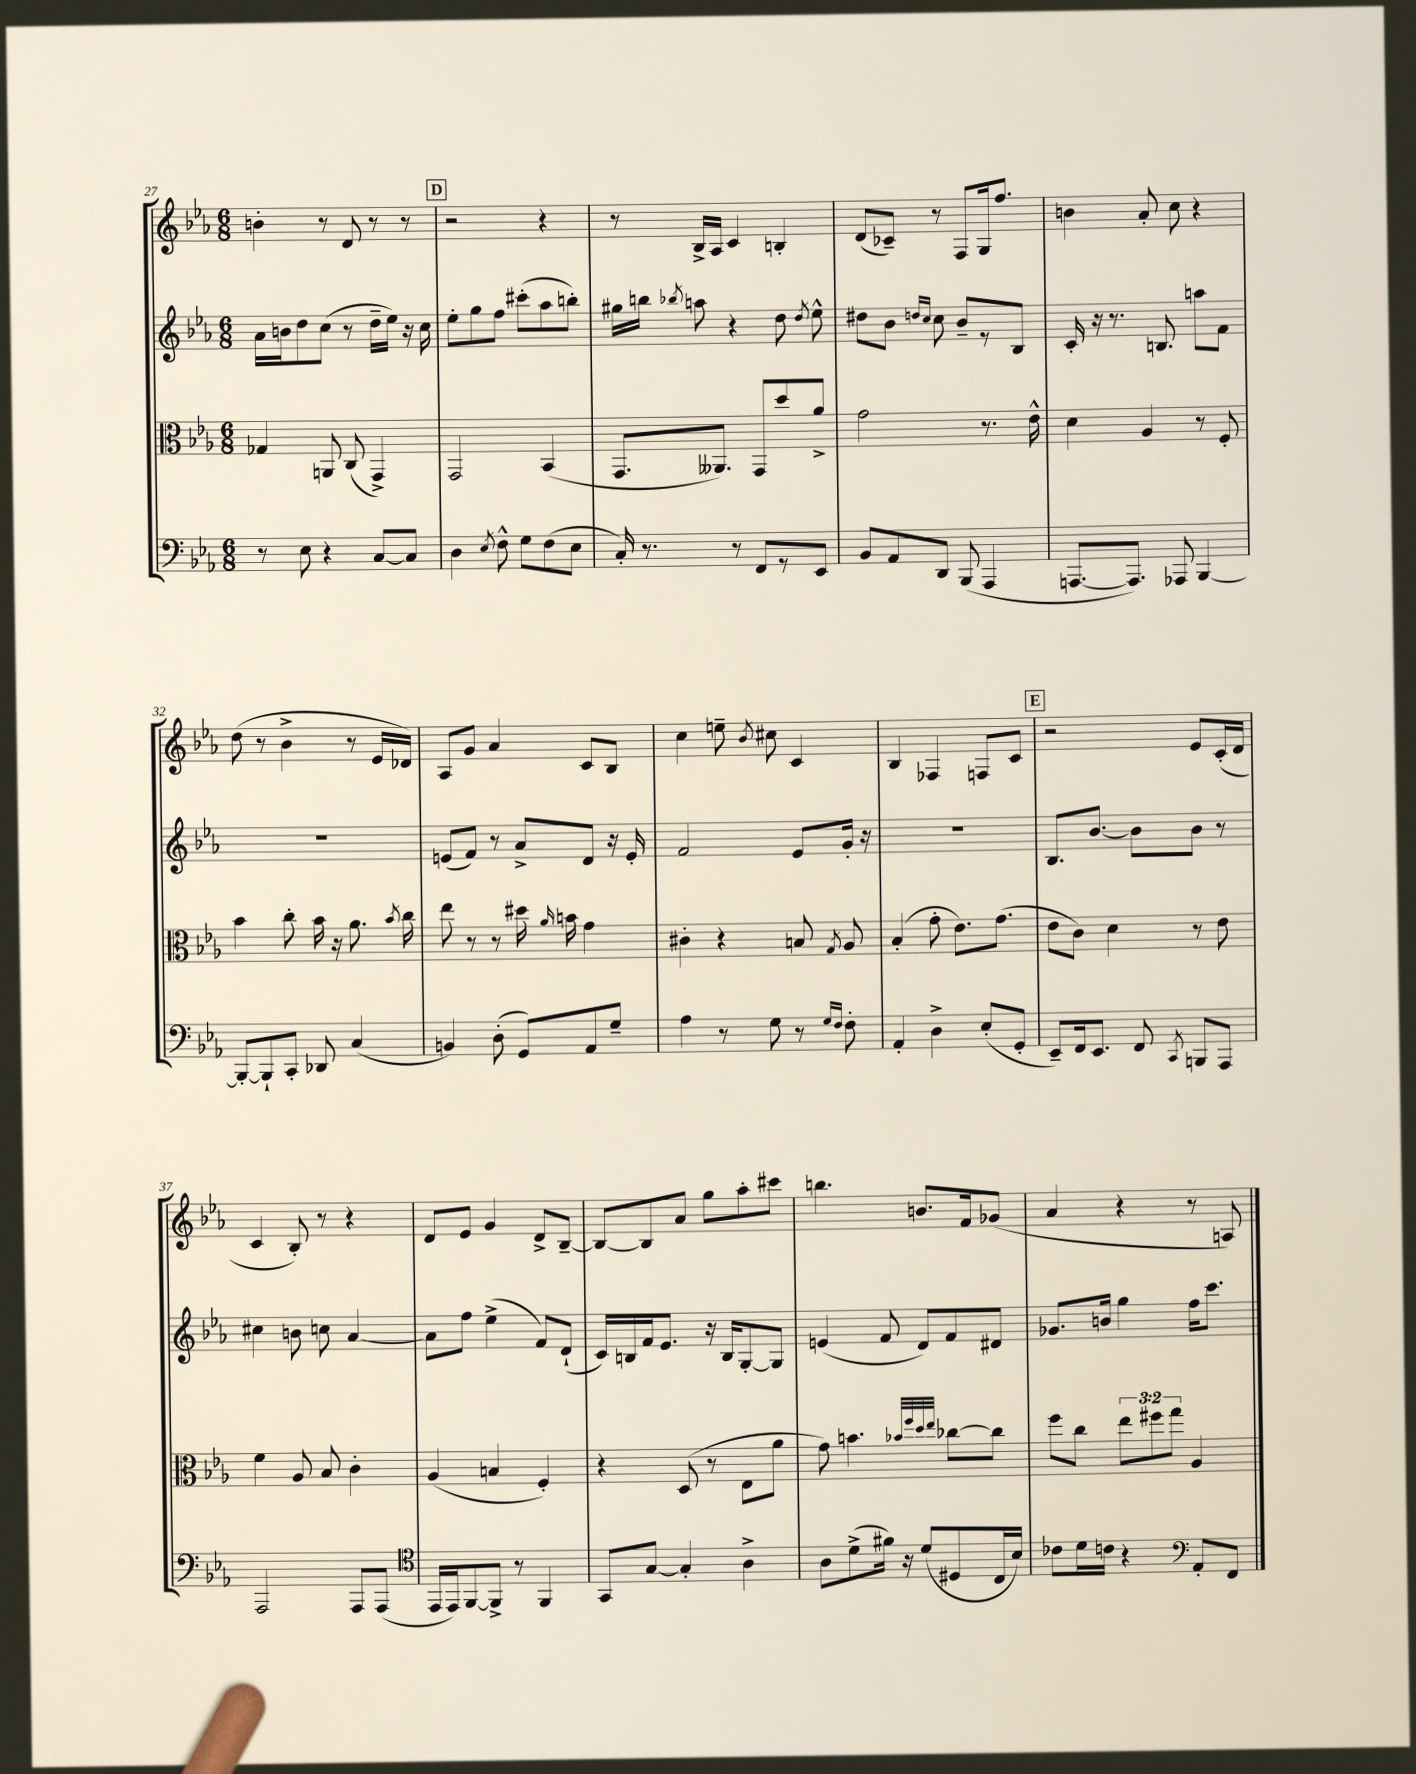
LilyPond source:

<<
\new StaffGroup <<
\new Staff = "s0" {
    \clef treble \key ees \major \numericTimeSignature \time 6/8
    \autoBeamOff b'4-. r8 d'8 r8 r8 |
    \mark \markup { \box "D" } r2 r4 |
    r8 bes16[-> aes16] c'4 b4-. |
    d'8[( ces'8]--) r8 f8[ g16 f''8.] |
    b'4 aes'8-. c''8 r4 |
    d''8( r8 bes'4-> r8 ees'16[ des'16]) |
    aes8[ g'8] aes'4 c'8[ bes8] |
    c''4 e''8-- \acciaccatura { bes'8 } cis''8 c'4 |
    bes4 fes4 f8[ c'8] |
    \mark \markup { \box "E" } r2 ees'8[ c'16-.( d'16] |
    c'4 bes8-.) r8 r4 |
    d'8[ ees'8] g'4 d'8[-> bes8]~-- |
    bes8[~ bes8 aes'8] g''8[ aes''8-. cis'''8] |
    b''4. b'8.[ f'16 ges'8]( |
    aes'4 r4 r8 a8) \bar "|." |
}
\new Staff = "s1" {
    \clef treble \key ees \major \numericTimeSignature \time 6/8
    \autoBeamOff aes'16[ b'16 d''8 c''8]( r8 d''16[-- ees''16]) r16 c''16 |
    \mark \markup { \box "D" } ees''8[-. g''8 f''8] cis'''8[-.( aes''8 b''8]-.) |
    gis''16[ b''16] \acciaccatura { bes''8 } a''8 r4 d''8 \acciaccatura { d''8 } ees''8-^ |
    dis''8[ bes'8] \grace { d''16[ c''16] } c''8 bes'8[-- r8 bes8] |
    c'16-. r16 r8. b8. a''8[ f'8] |
    R2. |
    e'8[( f'8]) r8 aes'8[-> d'8] r16 e'16-. |
    f'2 ees'8[ g'16]-. r16 |
    R2. |
    \mark \markup { \box "E" } bes8.[ bes'8.]~ bes'8[ bes'8] r8 |
    cis''4 b'8 c''8 aes'4~ |
    aes'8[ f''8] ees''4->( f'8[) d'8]-!( |
    c'16[) b16 f'16 ees'8.] r16 b16[ g8~-. g8] |
    e'4( f'8 d'8[) f'8 dis'8] |
    ges'8.[ b'16] g''4 f''16[ c'''8.] \bar "|." |
}
\new Staff = "s2" {
    \clef alto \key ees \major \numericTimeSignature \time 6/8 \override Staff.TupletNumber.text = #tuplet-number::calc-fraction-text
    \autoBeamOff ges4 a,8 c8( g,4->) |
    \mark \markup { \box "D" } g,2 bes,4( |
    g,8.[ aeses,8.]) g,8[ d''8 aes'8]-> |
    g'2 r8. ees'16-^ |
    d'4 aes4 r8 f8-. |
    bes'4 c''8-. bes'16 r16 aes'8. \acciaccatura { bes'8 } c''16 |
    ees''8 r8 r8 dis''16 \grace { aes'16 } b'16 g'4 |
    cis'4-. r4 b8 \acciaccatura { g8 } aes8 |
    bes4-.( g'8-. ees'8.[) g'8.]( |
    \mark \markup { \box "E" } ees'8[ c'8]) d'4 r8 ees'8 |
    f'4 aes8 bes8 c'4-. |
    aes4( b4 f4-.) |
    r4 d8( r8 ees8[ aes'8] |
    g'8) b'4. \grace { bes'32[ f''32 d''32 ees''32] } ces''8[~ ces''8] |
    f''8[ c''8] \tuplet 3/2 { ees''8[ fis''8 g''8] } aes4 \bar "|." |
}
\new Staff = "s3" {
    \clef bass \key ees \major \numericTimeSignature \time 6/8
    \autoBeamOff r8 ees8 r4 c8[~ c8] |
    \mark \markup { \box "D" } d4 \acciaccatura { ees8 } f8-^ g8[ f8( ees8] |
    c16-.) r8. r8 f,8[ r8 ees,8] |
    bes,8[ aes,8 d,8] bes,,8( aes,,4 |
    a,,8.[~ a,,8.]) aes,,8 bes,,4~ |
    bes,,8[~-. bes,,8-! c,8]-. des,8 c4( |
    b,4) d8-.( g,8[) aes,8 g8]-- |
    aes4 r8 g8 r8 \grace { g16[ f16] } f8-. |
    aes,4-. d4-> ees8[-.( g,8]-. |
    \mark \markup { \box "E" } ees,8[--) f,16 ees,8.] f,8 \acciaccatura { c,8 } b,,8[ aes,,8] |
    aes,,2 aes,,8[ aes,,8]( |
    \clef tenor ees,16[ ees,16) f,8~ f,8]-> r8 f,4 |
    g,8[ g8]~ g4-. aes4-> |
    aes8[ d'8->( fis'16]) r16 d'8[( dis8 c16 bes16]) |
    ces'8[ d'16 c'16] r4 \clef bass aes,8[-. f,8] \bar "|." |
}
>>
>>
\layout { \context { \Score currentBarNumber = #27 } }
